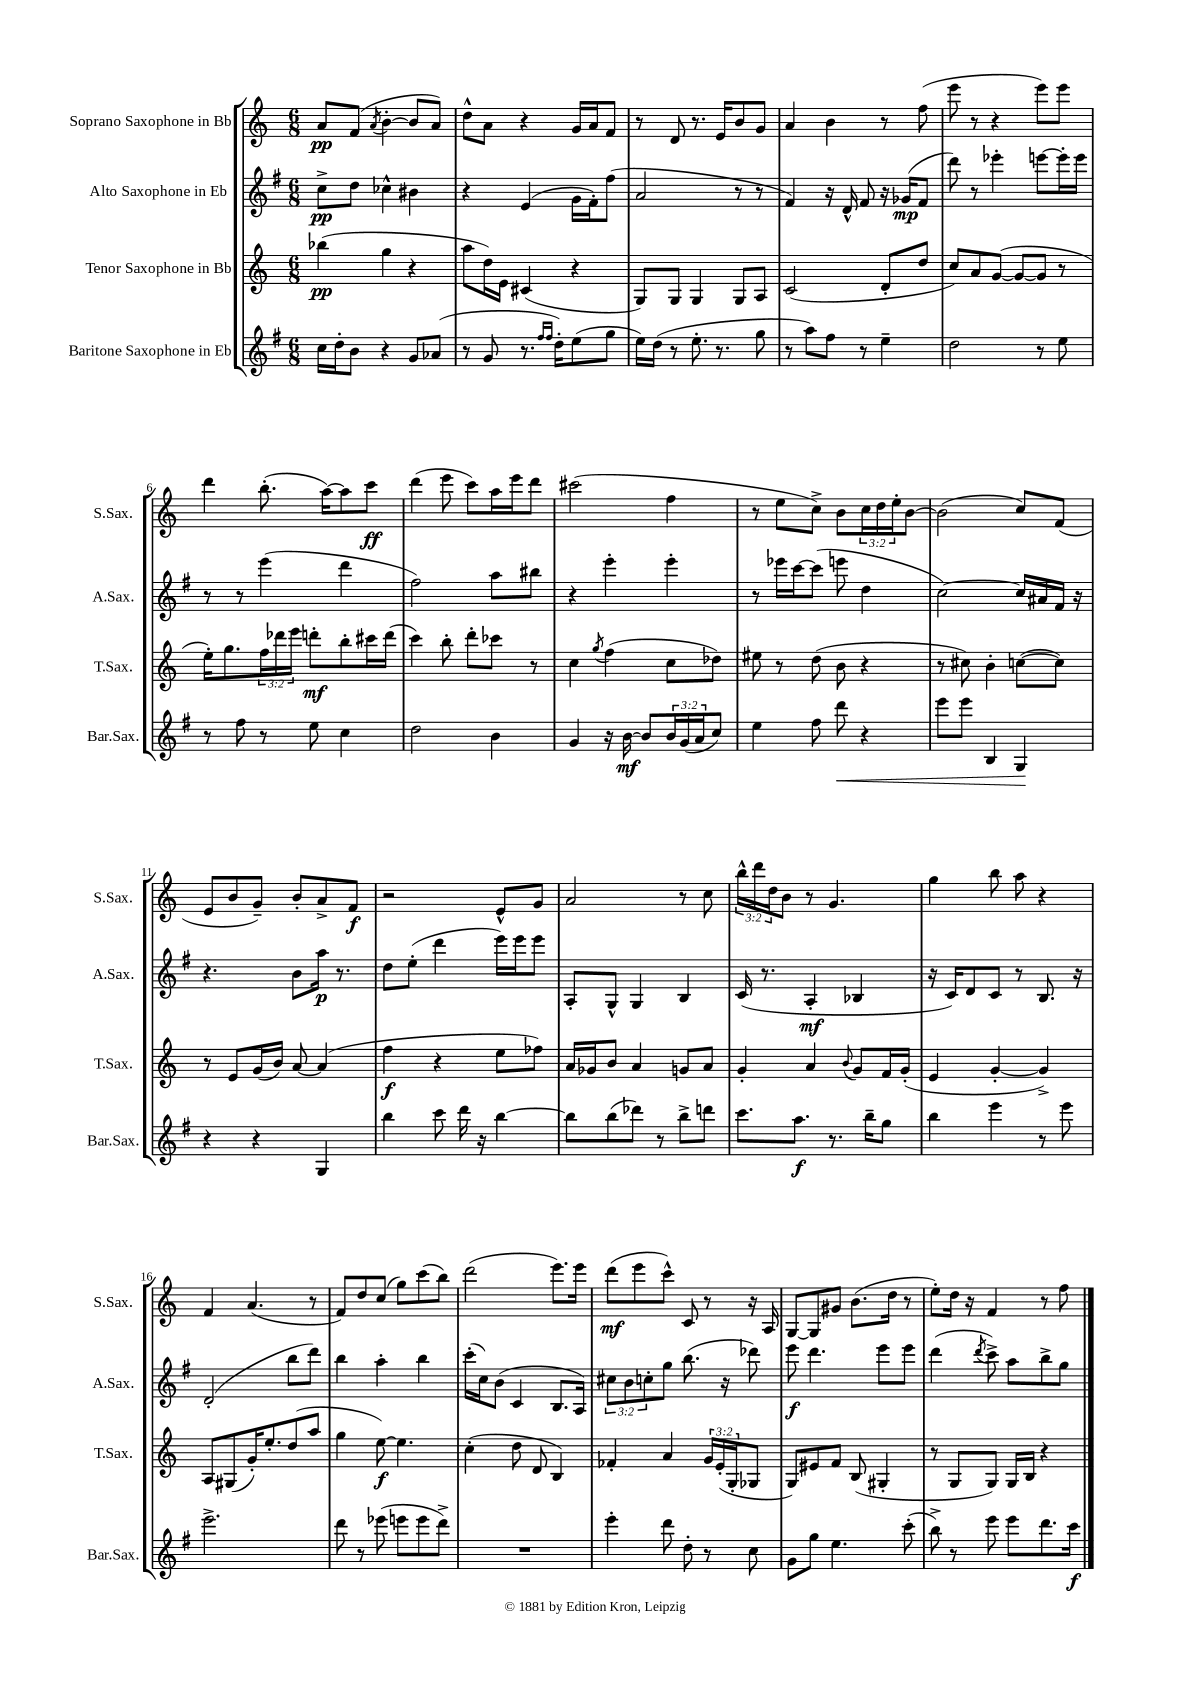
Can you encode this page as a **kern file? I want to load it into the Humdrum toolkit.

**kern	**dynam	**kern	**dynam	**kern	**dynam	**kern	**dynam
*part4	*part4	*part3	*part3	*part2	*part2	*part1	*part1
*staff4	*staff4	*staff3	*staff3	*staff2	*staff2	*staff1	*staff1
*I"Baritone Saxophone in Eb	*	*I"Tenor Saxophone in Bb	*	*I"Alto Saxophone in Eb	*	*I"Soprano Saxophone in Bb	*
*I'Bar.Sax.	*	*I'T.Sax.	*	*I'A.Sax.	*	*I'S.Sax.	*
*clefG2	*	*clefG2	*	*clefG2	*	*clefG2	*
*k[f#]	*	*k[]	*	*k[f#]	*	*k[]	*
*M6/8	*	*M6/8	*	*M6/8	*	*M6/8	*
=1	=1	=1	=1	=1	=1	=1	=1
16cc\LL	.	(4bb-X\	pp	8cc^\L	pp	8a/L	pp
16dd'\J	.	.	.	.	.	.	.
8b\J	.	.	.	8dd\J	.	(8f/J	.
.	.	.	.	.	.	8qa/	.
4r	.	4gg\	.	4cc-X^^\	.	[4b'\	.
8g/L	.	4r	.	4b#X\	.	8b/L]	.
(8a-X/J	.	.	.	.	.	8a/J)	.
=2	=2	=2	=2	=2	=2	=2	=2
8r	.	8aa\L	.	4r	.	8dd^^\L	.
8g/	.	16dd\L)	.	.	.	8a\J	.
.	.	16e\JJ	.	.	.	.	.
8.r	.	(4c#X/	.	(4e/	.	4r	.
16qqff#/LL	.	.	.	.	.	.	.
16qqff#/JJ	.	.	.	.	.	.	.
16dd'\KL)	.	.	.	.	.	.	.
(8ee\	.	4r	.	16g\LL	.	16g/LL	.
.	.	.	.	16f#'\J)	.	16a/J	.
8gg\J	.	.	.	(8ff#\J	.	8f/J	.
=3	=3	=3	=3	=3	=3	=3	=3
16ee\LL)	.	8G/L)	.	2a/	.	8r	.
(16dd\JJ	.	.	.	.	.	.	.
8r	.	8G/J	.	.	.	8d/	.
8.ee'\	.	4G/	.	.	.	8.r	.
8.r	.	.	.	.	.	16e/KL	.
.	.	8G/L	.	8r	.	8b/	.
8gg\	.	8A/J	.	8r	.	8g/J	.
=4	=4	=4	=4	=4	=4	=4	=4
8r	.	(2c/	.	4f#/)	.	4a/	.
8aa\L)	.	.	.	.	.	.	.
8ff#\J	.	.	.	16r	.	4b\	.
.	.	.	.	16d^^/	.	.	.
8r	.	.	.	8f#/	.	.	.
4ee~\	.	8d'/L	.	16r	.	8r	.
.	.	.	.	(16g-X/KL	mp	.	.
.	.	8dd/J	.	8f#/J	.	(8ff\	.
=5	=5	=5	=5	=5	=5	=5	=5
2dd\	.	8cc/L)	.	8ddd\)	.	8eee\	.
.	.	8a/	.	8r	.	8r	.
.	.	([8g/J	.	4eee-X'\	.	4r	.
.	.	8g/L_	.	.	.	.	.
8r	.	8g/J]	.	[8eeen\L	.	8eee\L)	.
8ee\	.	8r	.	16eee'\L]	.	8eee\J	.
.	.	.	.	16eee\JJ	.	.	.
!!LO:LB:g=z
=6	=6	=6	=6	=6	=6	=6	=6
8r	.	16ee'\KL)	.	8r	.	4ddd\	.
.	.	8.gg\	.	.	.	.	.
8ff#\	.	.	.	8r	.	.	.
8r	.	24ff\L	.	(4eee\	.	(8.bb'\	.
.	.	24ddd-X\	.	.	.	.	.
.	.	24eee\JJ	.	.	.	.	.
8ee\	.	8dddn'\L	mf	.	.	.	.
.	.	.	.	.	.	[16aa\KL)	.
4cc\	.	8bb'\	.	4ddd\	.	8aa\]	.
.	.	16ccc#X\L	.	.	.	8ccc\J	ff
.	.	(16ddd\JJ	.	.	.	.	.
=7	=7	=7	=7	=7	=7	=7	=7
2dd\	.	4ccc\)	.	2ff#\)	.	(4ddd\	.
.	.	8bb'\	.	.	.	8eee\	.
.	.	8ddd'\L	.	.	.	8ccc\L)	.
4b\	.	8ccc-X\J	.	8aa\L	.	16aa\L	.
.	.	.	.	.	.	16eee\J	.
.	.	8r	.	8bb#X\J	.	8ddd\J	.
=8	=8	=8	=8	=8	=8	=8	=8
4g/	.	4cc\	.	4r	.	(2ccc#X\	.
.	.	8qgg/	.	.	.	.	.
16r	.	(4ff\	.	4eee'\	.	.	.
[16b\	mf	.	.	.	.	.	.
8b/L]	.	.	.	.	.	.	.
24b/L	.	8cc\L	.	4eee'\	.	4ff\	.
(24g/	.	.	.	.	.	.	.
24a/J	.	.	.	.	.	.	.
8cc/J)	.	8dd-X\J)	.	.	.	.	.
=9	=9	=9	=9	=9	=9	=9	=9
4ee\	.	8ee#X\	.	8r	.	8r	.
.	.	8r	.	16eee-X\LL	.	8ee\L	.
.	.	.	.	[16ccc\J	.	.	.
8ff#\	.	(8dd\	.	(8ccc\J]	.	8cc^\J)	.
!	!LO:HP:b	!	!	!	!	!	!
8ddd\	<	8b\	.	8eeen\	.	8b\L	.
4r	.	4r	.	4dd\	.	24cc\L	.
.	.	.	.	.	.	24dd\	.
.	.	.	.	.	.	24ee'\J	.
.	.	.	.	.	.	[8b\J	.
=10	=10	=10	=10	=10	=10	=10	=10
8eee\L	.	8r	.	[2cc\)	.	(2b\]	.
8eee\J	.	8cc#X\)	.	.	.	.	.
4B/	.	4b'\	.	.	.	.	.
4G/	.	([8ccn\L	.	16cc/LL]	.	8cc/L)	.
.	.	.	.	16a#X/	.	.	.
.	.	8cc\J])	.	16f#/JJ	.	(8f/J	.
.	.	.	.	16r	.	.	.
.	[	.	.	.	.	.	.
!!LO:LB:g=z
=11	=11	=11	=11	=11	=11	=11	=11
4r	.	8r	.	4.r	.	8e/L	.
.	.	8e/L	.	.	.	8b/	.
4r	.	(16g/L	.	.	.	8g~/J)	.
.	.	16b/JJ)	.	.	.	.	.
.	.	[8a/	.	8b\L	.	8b'/L	.
4G/	.	(4a/]	.	16aa\Jk	p	8a^/	.
.	.	.	.	8.r	.	.	.
.	.	.	.	.	.	8f/J	f
=12	=12	=12	=12	=12	=12	=12	=12
4bb\	.	4ff\	f	8dd\L	.	2r	.
.	.	.	.	(8ee'\J	.	.	.
8ccc\	.	4r	.	4ddd\	.	.	.
16ddd\	.	.	.	.	.	.	.
16r	.	.	.	.	.	.	.
[4bb\	.	8ee\L	.	16eee\LL)	.	8e^^/L	.
.	.	.	.	16eee\J	.	.	.
.	.	8ff-X\J)	.	8eee\J	.	8g/J	.
=13	=13	=13	=13	=13	=13	=13	=13
8bb\L]	.	16a/LL	.	8A'/L	.	2a/	.
.	.	16g-X/J	.	.	.	.	.
(8bb\	.	8b/J	.	8G^^/J	.	.	.
8ddd-X\J)	.	4a/	.	4G/	.	.	.
8r	.	.	.	.	.	.	.
8bb^\L	.	8gn/L	.	4B/	.	8r	.
8dddn\J	.	8a/J	.	.	.	8cc\	.
=14	=14	=14	=14	=14	=14	=14	=14
8.ccc\L	.	4g'/	.	(16c/	.	24bb^^\LL	.
.	.	.	.	.	.	24ddd\	.
.	.	.	.	8.r	.	.	.
.	.	.	.	.	.	24dd\J	.
.	.	.	.	.	.	8b\J	.
8.aa\J	f	.	.	.	.	.	.
.	.	4a/	.	4A'/	mf	8r	.
8.r	.	.	.	.	.	4.g/	.
.	.	8qqb/	.	.	.	.	.
.	.	8g/L	.	4B-X/	.	.	.
16bb~\KL	.	.	.	.	.	.	.
8gg\J	.	16f/L	.	.	.	.	.
.	.	(16g'/JJ	.	.	.	.	.
=15	=15	=15	=15	=15	=15	=15	=15
4bb\	.	4e/	.	16r	.	4gg\	.
.	.	.	.	16c/KL)	.	.	.
.	.	.	.	8d/	.	.	.
4eee\	.	[4g'/	.	8c/J	.	8bb\	.
.	.	.	.	8r	.	8aa\	.
8r	.	4g^/])	.	8.B/	.	4r	.
8eee\	.	.	.	.	.	.	.
.	.	.	.	16r	.	.	.
!!LO:LB:g=z
=16	=16	=16	=16	=16	=16	=16	=16
2.eee^\	.	8A/L	.	(2d'/	.	4f/	.
.	.	(8G#X/	.	.	.	.	.
.	.	16g'/K)	.	.	.	(4.a/	.
.	.	8.ee'/	.	.	.	.	.
.	.	(8dd/	.	8bb\L	.	.	.
.	.	8aa/J	.	8ddd\J)	.	8r	.
=17	=17	=17	=17	=17	=17	=17	=17
8ddd\	.	4gg\	.	4bb\	.	8f/L)	.
8r	.	.	.	.	.	8dd/	.
(8eee-X\	.	[8ee\)	f	4aa'\	.	(8cc/J	.
8eeen\L	.	4.ee\]	.	.	.	8gg\L)	.
8eee\	.	.	.	4bb\	.	(8ccc\	.
8ddd^\J)	.	.	.	.	.	8bb\J)	.
=18	=18	=18	=18	=18	=18	=18	=18
2.r	.	(4cc'\	.	(16ccc'\LL	.	(2ddd\	.
.	.	.	.	16cc\J)	.	.	.
.	.	.	.	(8b\J	.	.	.
.	.	8dd\	.	4c/	.	.	.
.	.	8d/	.	.	.	.	.
.	.	4B/)	.	8.B/L	.	8.eee\L)	.
.	.	.	.	16A/Jk)	.	16eee\Jk	.
=19	=19	=19	=19	=19	=19	=19	=19
4eee'\	.	4f-X'/	.	12cc#X\L	.	(8ddd\L	mf
.	.	.	.	12b\	.	.	.
.	.	.	.	.	.	8eee\	.
.	.	.	.	12ccn'\	.	.	.
8ddd\	.	4a/	.	8gg\J	.	8ccc^^\J)	.
8dd'\	.	.	.	(8.bb\	.	8c/	.
8r	.	24g/LL	.	.	.	8r	.
.	.	(24e'/	.	.	.	.	.
.	.	.	.	16r	.	.	.
.	.	24G'/J	.	.	.	.	.
8cc\	.	8G-X/J	.	8ddd-X\)	.	16r	.
.	.	.	.	.	.	16A/	.
=20	=20	=20	=20	=20	=20	=20	=20
8g\L	.	8G/L)	.	8eee\	f	[8G/L	.
8gg\J	.	8e#X/	.	4.ddd\	.	8G/]	.
4.ee\	.	8f/J	.	.	.	8g#X/J	.
.	.	(8B/	.	.	.	(8.b\L	.
.	.	4G#X'/	.	8eee\L	.	.	.
.	.	.	.	.	.	16dd\Jk	.
(8ccc'\	.	.	.	8eee\J	.	8r	.
=21	=21	=21	=21	=21	=21	=21	=21
8bb^\)	.	8r	.	(4ddd\	.	8ee'\L)	.
8r	.	8G/L	.	.	.	16dd\Jk	.
.	.	.	.	.	.	16r	.
.	.	.	.	8qddd/	.	.	.
8eee\	.	8G/J)	.	8ccc^\)	.	4f/	.
8eee\L	.	16G/LL	.	8aa\L	.	.	.
.	.	16B/JJ	.	.	.	.	.
8.ddd\	.	4r	.	8bb^\	.	8r	.
.	.	.	.	8gg\J	.	8ff\	.
16ccc\Jk	f	.	.	.	.	.	.
==	==	==	==	==	==	==	==
*-	*-	*-	*-	*-	*-	*-	*-
